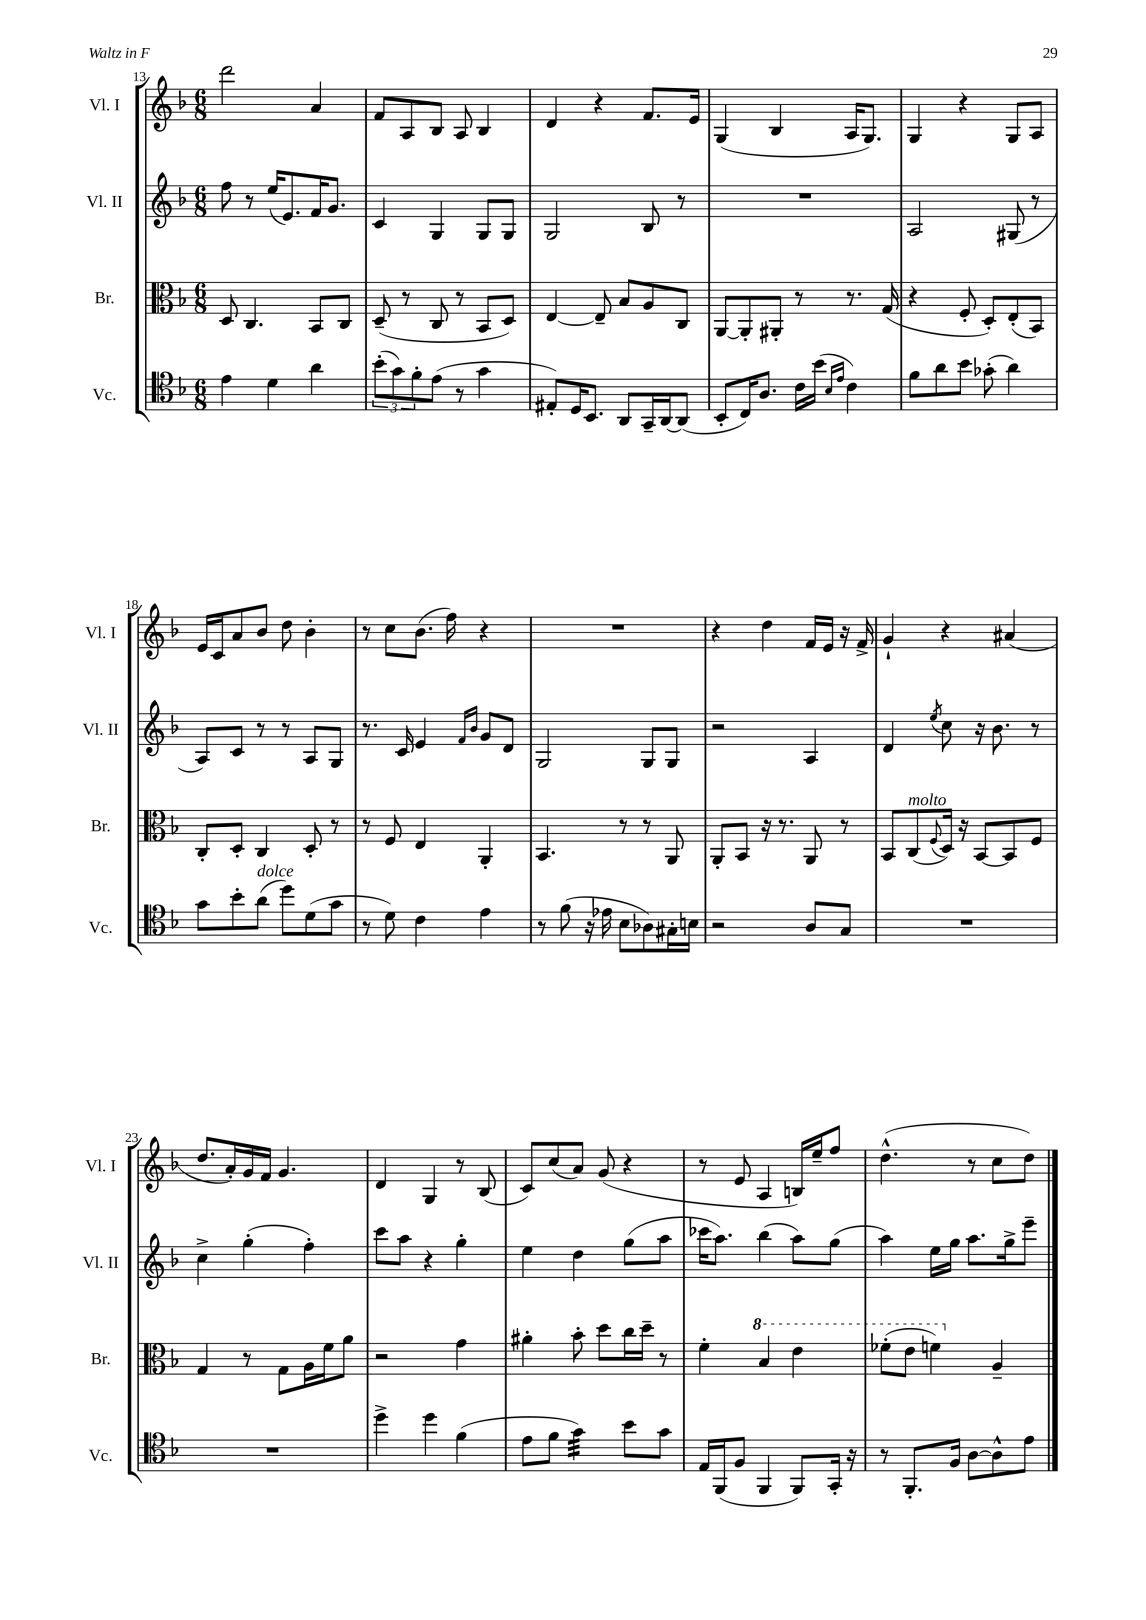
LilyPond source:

<<
\new StaffGroup <<
\new Staff = "s0" \with { instrumentName = "Vl. I" shortInstrumentName = "Vl. I" } {
    \clef treble \key f \major \numericTimeSignature \time 6/8
    d'''2 a'4 |
    f'8 a8 bes8 a8 bes4 |
    d'4 r4 f'8. e'16 |
    g4( bes4 a16 g8.) |
    g4 r4 g8 a8 |
    e'16 c'16 a'8 bes'8 d''8 bes'4-. |
    r8 c''8 bes'8.( f''16) r4 |
    R2. |
    r4 d''4 f'16 e'16 r16 f'16-> |
    g'4-! r4 ais'4( |
    d''8. a'16-.) g'16 f'16 g'4. |
    d'4 g4 r8 bes8( |
    c'8) c''8( a'8) g'8( r4 |
    r8 e'8 a4 b16) e''16-- f''8 |
    d''4.-^( r8 c''8 d''8) \bar "|." |
}
\new Staff = "s1" \with { instrumentName = "Vl. II" shortInstrumentName = "Vl. II" } {
    \clef treble \key f \major \numericTimeSignature \time 6/8
    f''8 r8 e''16( e'8.) f'16 g'8. |
    c'4 g4 g8 g8 |
    g2 bes8 r8 |
    R2. |
    a2 gis8( r8 |
    a8) c'8 r8 r8 a8 g8 |
    r8. c'16 e'4 \grace { f'16 bes'16 } g'8 d'8 |
    g2 g8 g8 |
    r2 a4 |
    d'4 \acciaccatura { e''8 } c''8 r16 bes'8. r8 |
    c''4-> g''4-.( f''4-.) |
    c'''8 a''8 r4 g''4-. |
    e''4 d''4 g''8( a''8 |
    ces'''16 a''8.) bes''4( a''8) g''8( |
    a''4) e''16 g''16 a''8. g''16-> e'''8-- \bar "|." |
}
\new Staff = "s2" \with { instrumentName = "Br." shortInstrumentName = "Br." } {
    \clef alto \key f \major \numericTimeSignature \time 6/8
    d8 c4. bes,8 c8 |
    d8--( r8 c8 r8 bes,8 d8) |
    e4~ e8-- bes8 a8 c8 |
    a,8~ a,8-. ais,8-. r8 r8. g16( |
    r4 f8-. d8-.) e8-.( bes,8) |
    c8-. d8-. c4 d8-. r8 |
    r8 f8 e4 a,4-. |
    bes,4. r8 r8 a,8 |
    a,8-. bes,8 r16 r8. a,8 r8 |
    bes,8 c8^\markup { \italic "molto" }( \appoggiatura { f8 } d16) r16 bes,8~ bes,8 f8 |
    g4 r8 g8 a16 f'16 a'8 |
    r2 g'4 |
    ais'4-. bes'8-. d''8 c''16 d''16-- r8 |
    f'4-. \ottava #1 bes'4 e''4 |
    fes''8-.( e''8 f''4) \ottava #0 a4-- \bar "|." |
}
\new Staff = "s3" \with { instrumentName = "Vc." shortInstrumentName = "Vc." } {
    \clef tenor \key f \major \numericTimeSignature \time 6/8
    e'4 d'4 a'4 |
    \tuplet 3/2 { bes'8-.( g'8) f'8-. } e'8( r8 g'4 |
    eis8-.) d16 bes,8. a,8 g,16-- a,16~ a,8( |
    bes,8-. c16) a8. c'16 bes'16( \grace { bes16 e'16 } c'4) |
    f'8 a'8 bes'8 ges'8-.( a'4) |
    g'8 bes'8-. a'8^\markup { \italic "dolce" }( d''8) d'8( g'8 |
    r8 d'8) c'4 e'4 |
    r8 f'8( r16 ees'16 bes8 aes8) gis16-. b16 |
    r2 a8 g8 |
    R2. |
    R2. |
    d''4-> d''4 f'4( |
    e'8 f'8 g'4:32) bes'8 g'8 |
    e16 f,16( f8 f,4 f,8) g,16-. r16 |
    r8 f,8.-. f16 a8~ a8-^ e'8 \bar "|." |
}
>>
>>
\layout { \context { \Score currentBarNumber = #13 } }
